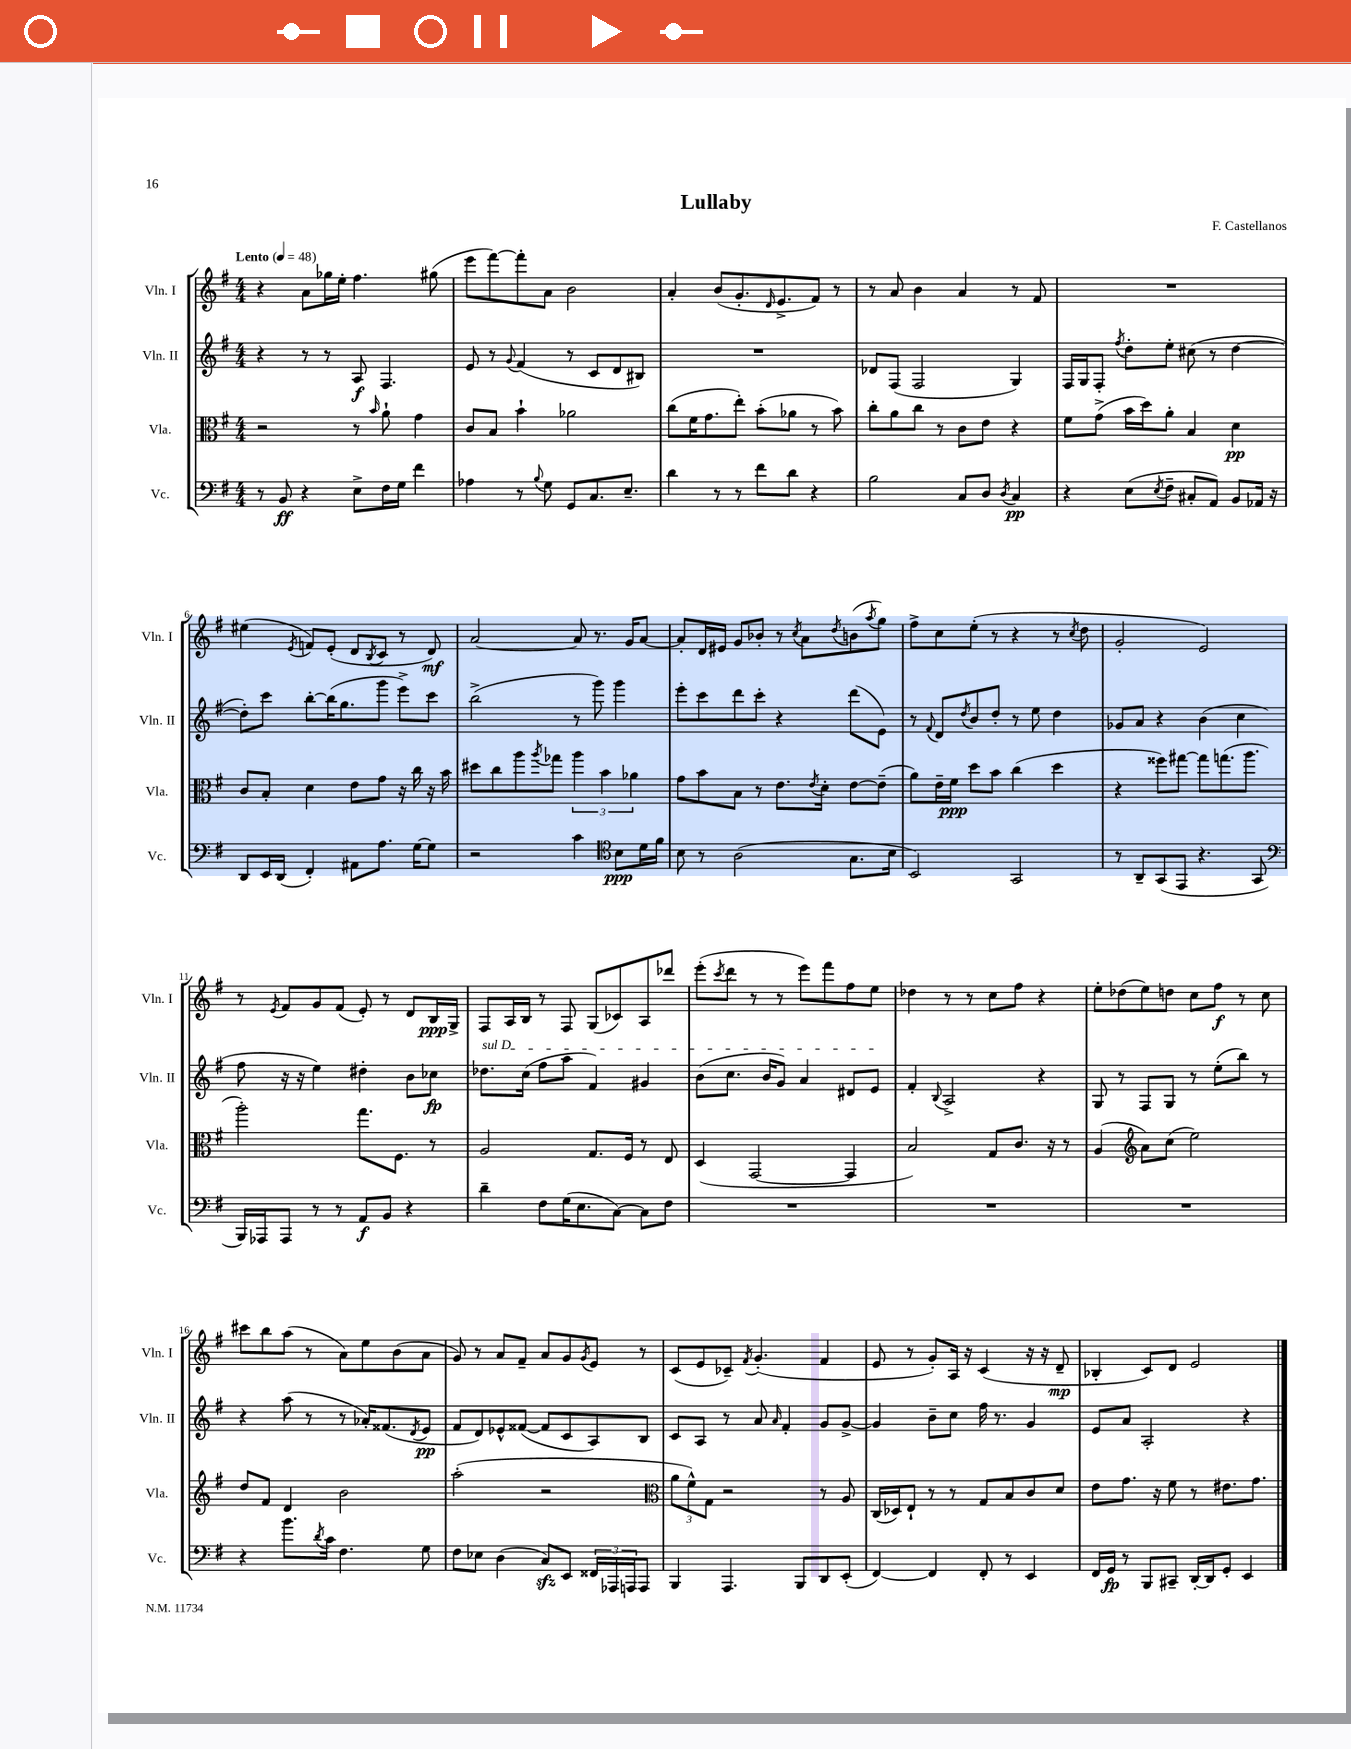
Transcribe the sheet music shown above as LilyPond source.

\header { title = "Lullaby" composer = "F. Castellanos" }
<<
\new StaffGroup <<
\new Staff = "s0" \with { instrumentName = "Vln. I" shortInstrumentName = "Vln. I" } {
    \clef treble \key g \major \numericTimeSignature \time 4/4 \tempo "Lento" 4 = 48
    r4 a'8 ges''16 e''16-. fis''4. gis''8( |
    e'''8 fis'''8~) fis'''8-. a'8 b'2 |
    a'4-. b'8( g'8.-. \grace { d'16 } e'8.-> fis'8) r8 |
    r8 a'8 b'4 a'4 r8 fis'8 |
    R1 |
    eis''4( \acciaccatura { e'8 } f'8) e'8-.( d'8 \acciaccatura { b8 } c'8 r8 d'8\mf) |
    a'2~ a'8 r8. g'16 a'8~ |
    a'8-. d'16 eis'16 g'8 bes'8-. r8 \acciaccatura { c''8 } a'8 \acciaccatura { d''8 } b'8( \acciaccatura { a''8 } g''8) |
    fis''8-> c''8 e''8-.( r8 r4 r8 \acciaccatura { c''8 } d''8 |
    g'2-. e'2) |
    r8 \acciaccatura { e'8 } fis'8 g'8 fis'8( e'8-.) r8 d'8 b16\ppp g16-> |
    fis8 a16 b16 r8 fis8 g8( ces'8) a8 des'''8 |
    e'''8-.( \acciaccatura { c'''8 } d'''8 r8 r8 e'''8) fis'''8 fis''8 e''8 |
    des''4 r8 r8 c''8 fis''8 r4 |
    e''8-. des''8( e''8) d''8 c''8 fis''8\f r8 c''8 |
    cis'''8 b''8 a''8( r8 a'8) e''8 b'8( a'8 |
    g'8) r8 a'8 fis'8-- a'8 g'8 \acciaccatura { g'8 } e'8 r8 |
    c'8( e'8 ces'8--) \acciaccatura { fis'8 } g'4.-.( fis'4 |
    e'8 r8 g'8-.) a16 r16 c'4( r16 r16 d'8--\mp |
    bes4-. c'8) d'8 e'2 \bar "|." |
}
\new Staff = "s1" \with { instrumentName = "Vln. II" shortInstrumentName = "Vln. II" } {
    \clef treble \key g \major \numericTimeSignature \time 4/4
    r4 r8 r8 a8\f fis4. |
    e'8 r8 \appoggiatura { g'8 } fis'4( r8 c'8 d'8 bis8) |
    R1 |
    des'8 fis8( fis2 g4) |
    fis16 g16 fis8-. \acciaccatura { fis''8 } d''8-. e''8-. cis''8( r8 d''4~ |
    d''8-.) c'''8 b''8~-. b''16( g''8. g'''8 e'''8->) c'''8 |
    b''2->( r8 g'''8) g'''4 |
    e'''8-. c'''8 d'''8 c'''8-. r4 d'''8( e'8) |
    r8 \appoggiatura { fis'8 } d'8 \acciaccatura { d''8 } b'8 d''8-. r8 e''8 d''4 |
    ges'8 a'8 r4 b'4( c''4 |
    fis''8 r16 r16 e''4) dis''4-. b'8 ces''8\fp |
    \once \override TextSpanner.bound-details.left.text = \markup { \italic "sul D" } des''8.\startTextSpan c''16( fis''8 a''8 fis'4) gis'4 |
    b'8( c''8. b'16 g'8) a'4 dis'8 e'8\stopTextSpan |
    fis'4-. \appoggiatura { b8 } a2-> r4 |
    g8 r8 fis8 g8 r8 e''8-.( b''8) r8 |
    r4 a''8( r8 r8 aes'16-.) fisis'8.( \acciaccatura { d'8 } e'8\pp |
    fis'8 d'8) ees'8-^ fisis'8~( fisis'8 c'8 a8) b8 |
    c'8 a8 r8 a'8 \grace { a'16 } fis'4-. g'8 g'8~-> |
    g'4 b'8-- c''8 fis''16 r8. g'4 |
    e'8 a'8 a2-. r4 \bar "|." |
}
\new Staff = "s2" \with { instrumentName = "Vla." shortInstrumentName = "Vla." } {
    \clef alto \key g \major \numericTimeSignature \time 4/4
    r2 r8 \grace { b'16 } a'8-! g'4 |
    c'8 b8 b'4-! aes'2 |
    c''8( fis'16 g'8. e''8-.) b'8-.( aes'8 r8 b'8) |
    c''8-. a'8 c''8 r8 c'8 e'8 r4 |
    fis'8 g'8->( b'16 d''16) a'8-. b4 d'4\pp |
    c'8 b8-. d'4 e'8 g'8 r16 c''16 r16 b'16 |
    dis''8 c''8 a''8 \acciaccatura { a''8 } ges''8 \tuplet 3/2 { a''4 b'4 aes'4 } |
    g'8 b'8 b8 r8 e'8. \acciaccatura { e'8 } d'16-. e'8~ e'8--( |
    a'8) e'16-- fis'16\ppp d''8 b'8 c''4( d''4 |
    r4 fisis''8) gis''8~ gis''8 g''8.( a''8. |
    a''2-.) g''8. fis8. r8 |
    a2 g8. fis16 r8 e8 |
    d4( g,2~ g,4 |
    b2) g8 c'8. r16 r8 |
    a4( \clef treble a'8) c''8( e''2) |
    d''8 fis'8 d'4 b'2 |
    a''2-.( r2 |
    \clef alto \tuplet 3/2 { a'8 fis'8-^) g8 } r2 r8 a8 |
    c16( des16) e8-! r8 r8 g8 b8 c'8 d'8 |
    e'8 g'8. r16 fis'8 r8 eis'8. g'8. \bar "|." |
}
\new Staff = "s3" \with { instrumentName = "Vc." shortInstrumentName = "Vc." } {
    \clef bass \key g \major \numericTimeSignature \time 4/4
    r8 b,8\ff r4 e8-> fis16 g16 fis'4 |
    aes4 r8 \appoggiatura { b8 } g8 g,8 c8. e8.-- |
    d'4 r8 r8 fis'8 d'8 r4 |
    b2 c8 d8 \acciaccatura { d8 } c4\pp |
    r4 e8( \acciaccatura { e8 } fis8-- cis8-. a,8) b,8 aes,16 r16 |
    d,8 e,16 d,16( fis,4-.) ais,8 a8. g16~ g8 |
    r2 c'4 \clef tenor b8\ppp d'16 fis'16 |
    b8 r8 a2( g8. b16 |
    b,2) g,2 |
    r8 a,8-- g,8( e,8 r4. g,8 |
    \clef bass b,,16) aes,,16 aes,,8 r8 r8 a,8\f b,8 r4 |
    d'4-- fis8 g16( e8. c8~) c8 fis8 |
    R1 |
    R1 |
    R1 |
    r4 b'8. \acciaccatura { d'8 } c'16 fis4. g8 |
    fis8 ees8 d4( c8\sfz) e,8 \tuplet 3/2 { fisis,16 aes,,16 a,,16 } a,,8 |
    b,,4 a,,4. b,,8 d,8 e,8-.( |
    fis,4~) fis,4 fis,8-. r8 e,4 |
    fis,16 g,16\fp r8 b,,8 cis,8-- d,16~-. d,16 g,8-. e,4 \bar "|." |
}
>>
>>
